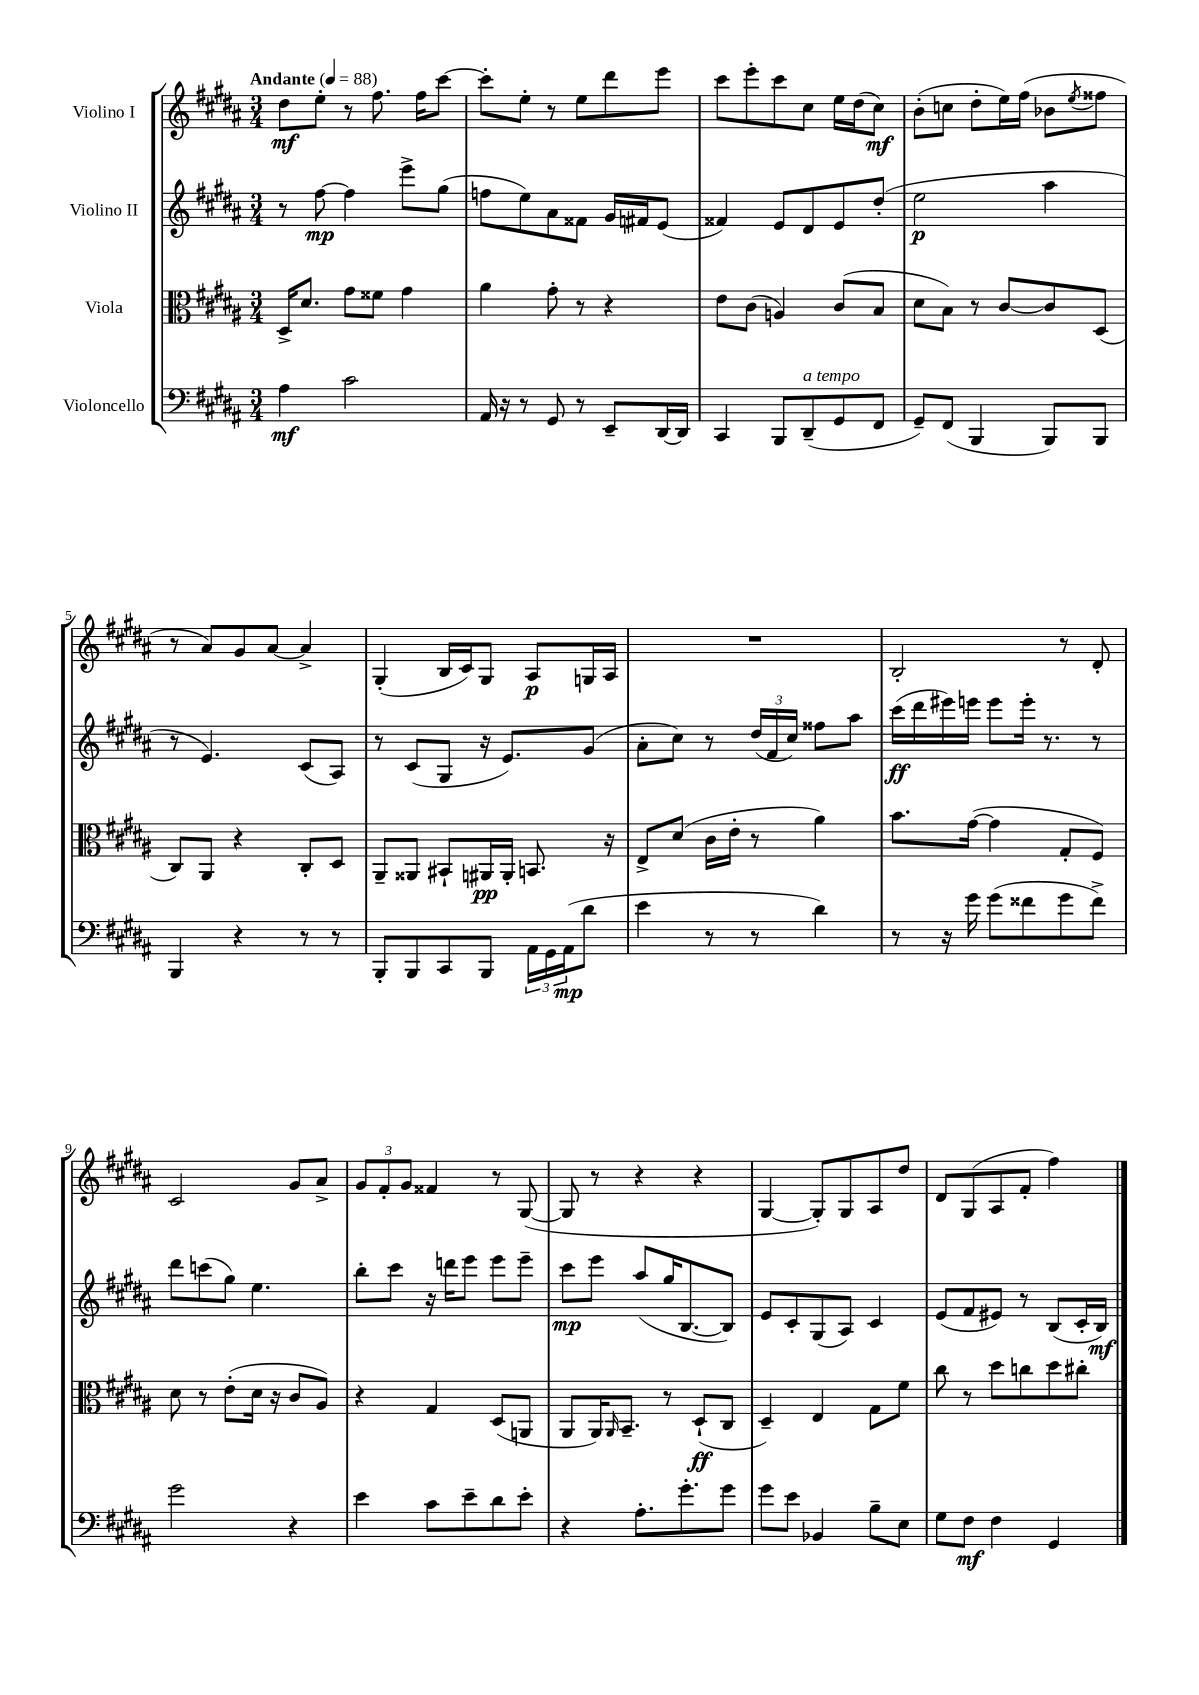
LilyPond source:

<<
\new StaffGroup <<
\new Staff = "s0" \with { instrumentName = "Violino I" } {
    \clef treble \key b \major \numericTimeSignature \time 3/4 \tempo "Andante" 4 = 88
    dis''8\mf e''8-. r8 fis''8. fis''16 cis'''8~ |
    cis'''8-. e''8-. r8 e''8 dis'''8 e'''8 |
    cis'''8 e'''8-. cis'''8 cis''8 e''16 dis''16( cis''8\mf) |
    b'8-.( c''8 dis''8-. e''16) fis''16( bes'8 \acciaccatura { e''8 } fisis''8 |
    r8 ais'8) gis'8 ais'8~ ais'4-> |
    gis4-.( b16 cis'16) gis8 ais8\p g16 ais16 |
    R2. |
    b2-. r8 dis'8-. |
    cis'2 gis'8 ais'8-> |
    \tuplet 3/2 { gis'8 fis'8-. gis'8 } fisis'4 r8 gis8~( |
    gis8 r8 r4 r4 |
    gis4~ gis8-.) gis8 ais8 dis''8 |
    dis'8 gis8( ais8 fis'8-. fis''4) \bar "|." |
}
\new Staff = "s1" \with { instrumentName = "Violino II" } {
    \clef treble \key b \major \numericTimeSignature \time 3/4
    r8 fis''8~\mp fis''4 e'''8-> gis''8( |
    f''8 e''8) ais'8 fisis'8 gis'16 fis'16 e'8( |
    fisis'4) e'8 dis'8 e'8 dis''8-.( |
    e''2\p ais''4 |
    r8 e'4.) cis'8( ais8) |
    r8 cis'8( gis8 r16 e'8.) gis'8( |
    ais'8-. cis''8) r8 \tuplet 3/2 { dis''16( fis'16 cis''16) } fisis''8 ais''8 |
    cis'''16\ff( dis'''16 eis'''16) e'''16 e'''8 e'''16-. r8. r8 |
    dis'''8 c'''8( gis''8) e''4. |
    b''8-. cis'''8 r16 d'''16 e'''8 e'''8 e'''8-- |
    cis'''8\mp e'''8 ais''8( gis''16 b8.~ b8) |
    e'8 cis'8-. gis8( ais8) cis'4 |
    e'8( fis'8 eis'8) r8 b8( cis'16-. b16\mf) \bar "|." |
}
\new Staff = "s2" \with { instrumentName = "Viola" } {
    \clef alto \key b \major \numericTimeSignature \time 3/4
    dis16-> dis'8. gis'8 fisis'8 gis'4 |
    ais'4 gis'8-. r8 r4 |
    e'8 cis'8( a4) cis'8( b8 |
    dis'8 b8) r8 cis'8~ cis'8 dis8( |
    cis8) ais,8 r4 cis8-. dis8 |
    ais,8-- aisis,8 bis,8-! ais,16\pp ais,16-. b,8. r16 |
    e8-> dis'8( cis'16 e'16-. r8 ais'4) |
    b'8. gis'16~( gis'4 gis8-. fis8) |
    dis'8 r8 e'8-.( dis'16 r16 cis'8 ais8) |
    r4 gis4 dis8( a,8 |
    ais,8 ais,16) \grace { ais,16 } b,8.-- r8 dis8-!\ff( cis8 |
    dis4--) e4 gis8 fis'8 |
    cis''8 r8 dis''8 c''8 dis''8 cis''8-. \bar "|." |
}
\new Staff = "s3" \with { instrumentName = "Violoncello" } {
    \clef bass \key b \major \numericTimeSignature \time 3/4
    ais4\mf cis'2 |
    ais,16 r16 r8 gis,8 r8 e,8-- dis,16~ dis,16 |
    cis,4 b,,8 dis,8--^\markup { \italic "a tempo" }( gis,8 fis,8 |
    gis,8--) fis,8( b,,4 b,,8) b,,8 |
    b,,4 r4 r8 r8 |
    b,,8-. b,,8 cis,8 b,,8 \tuplet 3/2 { ais,16 gis,16 ais,16\mp( } dis'8 |
    e'4 r8 r8 dis'4) |
    r8 r16 gis'16 gis'8( fisis'8 gis'8 fisis'8->) |
    gis'2 r4 |
    e'4 cis'8 e'8-- dis'8 e'8-. |
    r4 ais8.-. gis'8.-. gis'8 |
    gis'8 e'8 bes,4 b8-- e8 |
    gis8 fis8\mf fis4 gis,4 \bar "|." |
}
>>
>>
